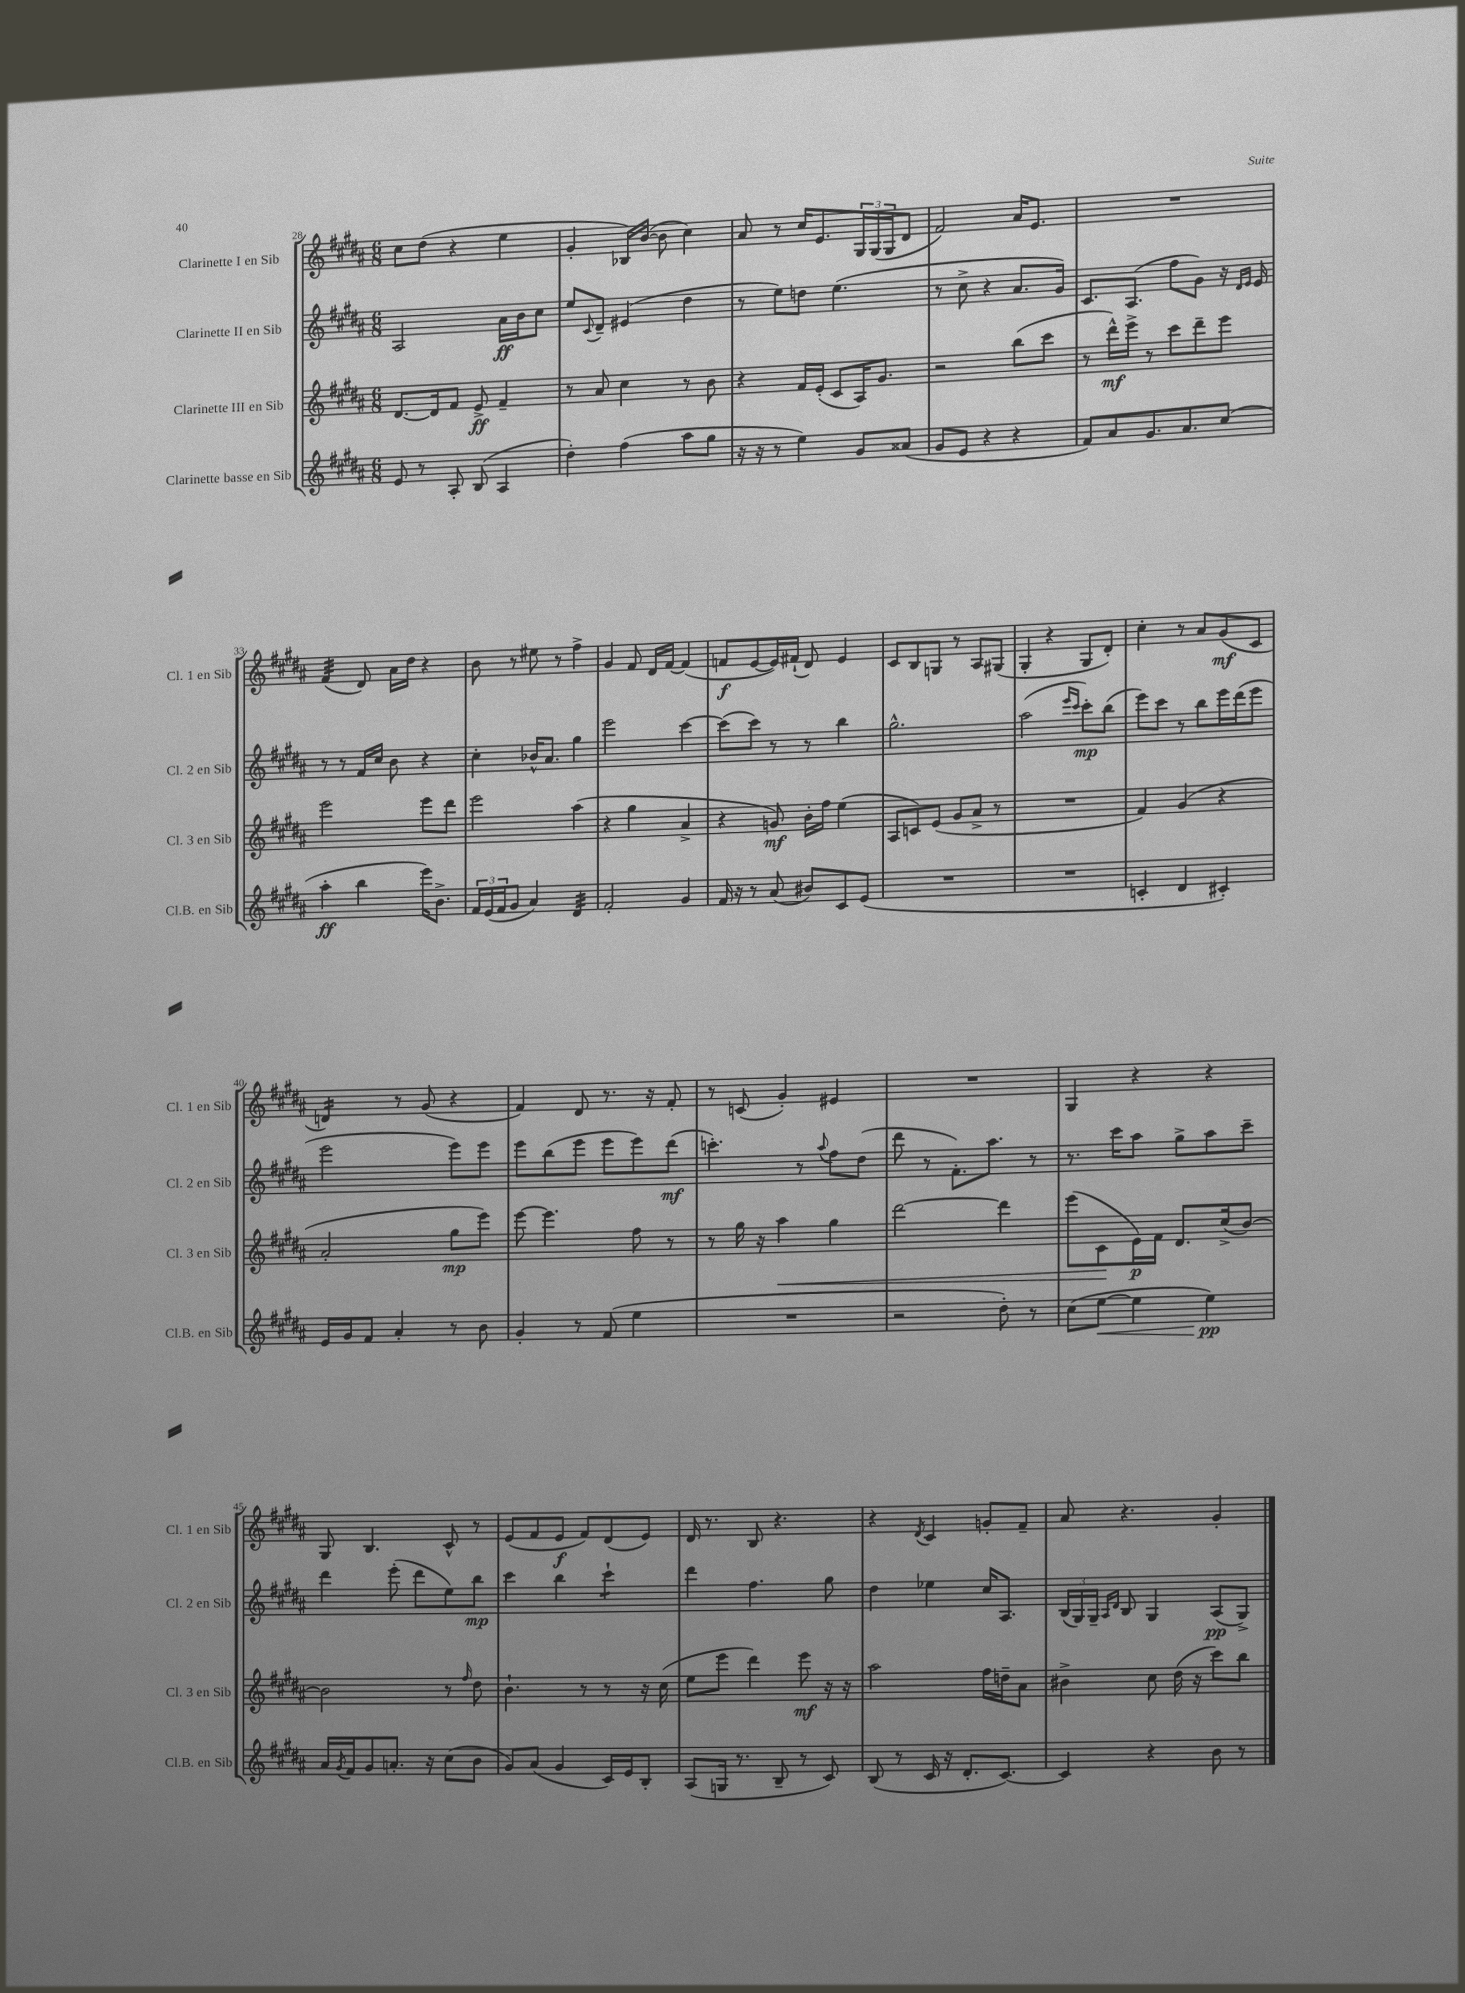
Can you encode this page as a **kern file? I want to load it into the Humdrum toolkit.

**kern	**kern	**kern	**kern
*staff4	*staff3	*staff2	*staff1
*clefG2	*clefG2	*clefG2	*clefG2
*k[f#c#g#d#a#]	*k[f#c#g#d#a#]	*k[f#c#g#d#a#]	*k[f#c#g#d#a#]
*M6/8	*M6/8	*M6/8	*M6/8
8e/	[8.d#/L	2A#/	8cc#\L
8r	.	.	(8dd#\J
.	16d#/]k	.	.
8A#'/	8f#/J	.	4r
(8B/	8e^/	.	.
4A#/	4f#~/	16a#\LL	4ee\
.	.	16b\J	.
.	.	8cc#\J	.
=	=	=	=
4dd#'\)	8r	8ee/L	4g#'/
.	.	8qqc#/	.
.	8a#/	8d#~/J	.
(4ff#\	4cc#\	(4e#/	16B-/LL)
.	.	.	([16b/JJ
.	.	.	8b\]
8aa#\L	8r	4dd#\	4cc#\)
8gg#\J	8b\	.	.
=	=	=	=
16r	4r	8r	8a#/
16r	.	.	.
8r	.	8ee\L)	8r
4ee\)	16f#/LL	8dd\J	16cc#/LK
.	(16e'/JJ	.	8.e/
.	8c#/L	(4.ee\	.
8g#/L	16A#/K)	.	24G#/L
.	.	.	(24G#/
.	8.g#/J	.	.
.	.	.	24G#/J
(8a##/J	.	.	8d#/J
=	=	=	=
8g#/L	2r	8r	2f#/)
8e/J	.	8cc#^\	.
4r	.	4r	.
4r	(8bb\L	8.a#/L	16a#/LK
.	.	.	8.e/J
.	8ccc#\J	.	.
.	.	16g#/Jk)	.
=	=	=	=
8f#/L)	8r	8.c#/L	2.r
8a#/	16ddd#^^\LL)	.	.
.	16eee^\JJ	(8.A#/J	.
8.g#/	8r	.	.
.	8ccc#\L	8ff#\L	.
8.a#/	.	.	.
.	8ddd#~\	8g#\J)	.
(8cc#/J	8eee\J	16r	.
.	.	16qqd#/LL	.
.	.	16qqe/JJ	.
.	.	16e/	.
=	=	=	=
4aa#'\	2eee\	8r	(4f#/
.	.	8r	.
4bb\	.	16f#/LL	8d#/)
.	.	16cc#/JJ	.
.	.	8b\	16a#\LL
.	.	.	16dd#\JJ
16eee\LK)	8eee\L	4r	4r
8.b^\J	.	.	.
.	8ddd#\J	.	.
=	=	=	=
24f#/LL	2eee\	4cc#'\	8b\
(24e/	.	.	.
24f#/J	.	.	.
8g#/J	.	.	8r
4a#/)	.	16b-^^/LK	8ee#\
.	.	8.a#/J	.
.	.	.	8r
4d#/	(4aa#\	4gg#\	4ff#^\
=	=	=	=
2f#'/	4r	2eee\	4g#/
.	4gg#\	.	8f#/
.	.	.	16d#/LL
.	.	.	[16f#/JJ
4g#/	4a#^/	[4ccc#\	(4f#/]
=	=	=	=
16f#/	4r	(8ccc#\]L	8f/L
16r	.	.	.
8r	.	8ccc#\J)	[8e/
(8a#/	8g/)	8r	16e/]L)
.	.	.	(16f#`/JJ
8b#/L)	16b'\LL	8r	8d#/)
.	16ff#\JJ	.	.
8c#/	(4ee\	4bb\	4e/
(8e/J	.	.	.
=	=	=	=
2.r	8A#/L	2.gg#^^\	8c#/L
.	8c/)	.	8B/
.	(8e/J	.	8G/J
.	8g#/L	.	8r
.	8a#^/J	.	8A#/L
.	8r	.	(8G#/J
=	=	=	=
2.r	2.r	(2aa#\	4G#'/
.	.	.	4r
.	.	16qqeee/LL	.
.	.	16qqccc#/JJ	.
.	.	8ccc#'\L)	8G#/L
.	.	(8bb\J	8d#'/J)
=	=	=	=
4c'/	4f#/)	8eee\L)	4cc#'\
.	.	8ccc#\J	.
4d#/	(4g#/	8r	8r
.	.	8bb\L	8a#/L
4c#'/)	4r	16eee\L	(8g#/
.	.	(16ddd#\J	.
.	.	8eee\J	8c#/J
=	=	=	=
16e/LL	2a#'/	2eee\	4d/)
16g#/J	.	.	.
8f#/J	.	.	.
4a#'/	.	.	8r
.	.	.	(8g#/
8r	8gg#\L	8eee\L)	4r
8b\	8eee\J)	8eee\J	.
=	=	=	=
4g#'/	[8eee\	8eee\L	4f#/)
.	4.eee\]	(8bb\	.
8r	.	8eee\J	8d#/
(8f#/	.	8eee\L	8.r
4ee\	8ff#\	8eee\)	.
.	.	.	16r
.	8r	(8ddd#\J	8f#'/
=	=	=	=
2.r	8r	4.ccc'\)	8r
.	16gg#\	.	(8c/
.	16r	.	.
.	4aa#\	.	4g#'/)
.	.	8r	.
.	.	8qqaa#/	.
.	4gg#\	8ff#\L	4e#/
.	.	(8dd#\J	.
=	=	=	=
2r	[2ddd#\	8ddd#\	2.r
.	.	8r	.
.	.	8.f#'\L)	.
.	.	8.aa#\J	.
8dd#'\)	4ddd#\]	.	.
8r	.	8r	.
=	=	=	=
(8cc#\L	(8eee\L	8.r	4G#/
[8ee\J	8c#\	.	.
.	.	16ccc#\LK	.
4ee\]	16e\L)	8aa#\J	4r
.	16f#\JJ	.	.
.	8.d#/L	8gg#^\L	.
4ee\)	.	8aa#\	4r
.	(16cc#^/k	.	.
.	[8b/J)	8ccc#~\J	.
=	=	=	=
16a#/LL	2b\]	4ddd#\	8G#/
8qg#/	.	.	.
16f#/J	.	.	.
8g#/	.	.	4.B/
8.a'/J	.	(8eee'\	.
.	.	8ddd#\L	.
16r	.	.	.
(8cc#\L	8r	8ee\)	8c#^^/
.	16qqff#/	.	.
8b\J	8dd#\	8bb\J	8r
=	=	=	=
8g#/L)	4.b`\	4ccc#\	(8e/L
(8a#/J	.	.	8f#/
4g#/	.	4bb\	8e/J
.	8r	.	8f#/L)
16c#/LL)	8r	4ccc#`\	(8d#/
16e/J	.	.	.
8B'/J	16r	.	8e/J)
.	(16cc#\	.	.
=	=	=	=
(8A#/L	8ee\L	4ddd#\	16d#/
.	.	.	8.r
16G/Jk	8eee\J	.	.
8.r	.	.	.
.	4ddd#\)	4.ff#\	8B/
8B~/	.	.	4.r
8r	8eee\	.	.
8c#/)	16r	8gg#\	.
.	16r	.	.
=	=	=	=
(8B/	2aa#\	4dd#\	4r
8r	.	.	.
.	.	.	8qd#/
16c#/	.	4ee-\	4c#/
16r	.	.	.
8.d#'/L	.	.	.
.	16ff#\LL	16cc#/LK	8g'/L
[8.c#/J)	16dd~\J	8.A#/J	.
.	8a#\J	.	8f#~/J
=	=	=	=
4c#/]	4b#^\	(24B/LL	8a#/
.	.	24G#/)	.
.	.	24G#~/JJ	.
.	.	16qqA#/LL	.
.	.	16qqd#/JJ	.
.	.	8B/	4.r
4r	8cc#\	4G#/	.
.	(16dd#\	.	.
.	16r	.	.
8b\	8ccc#\L)	(8A#/L	4g#'/
8r	8bb\J	8G#^/J)	.
==	==	==	==
*-	*-	*-	*-
